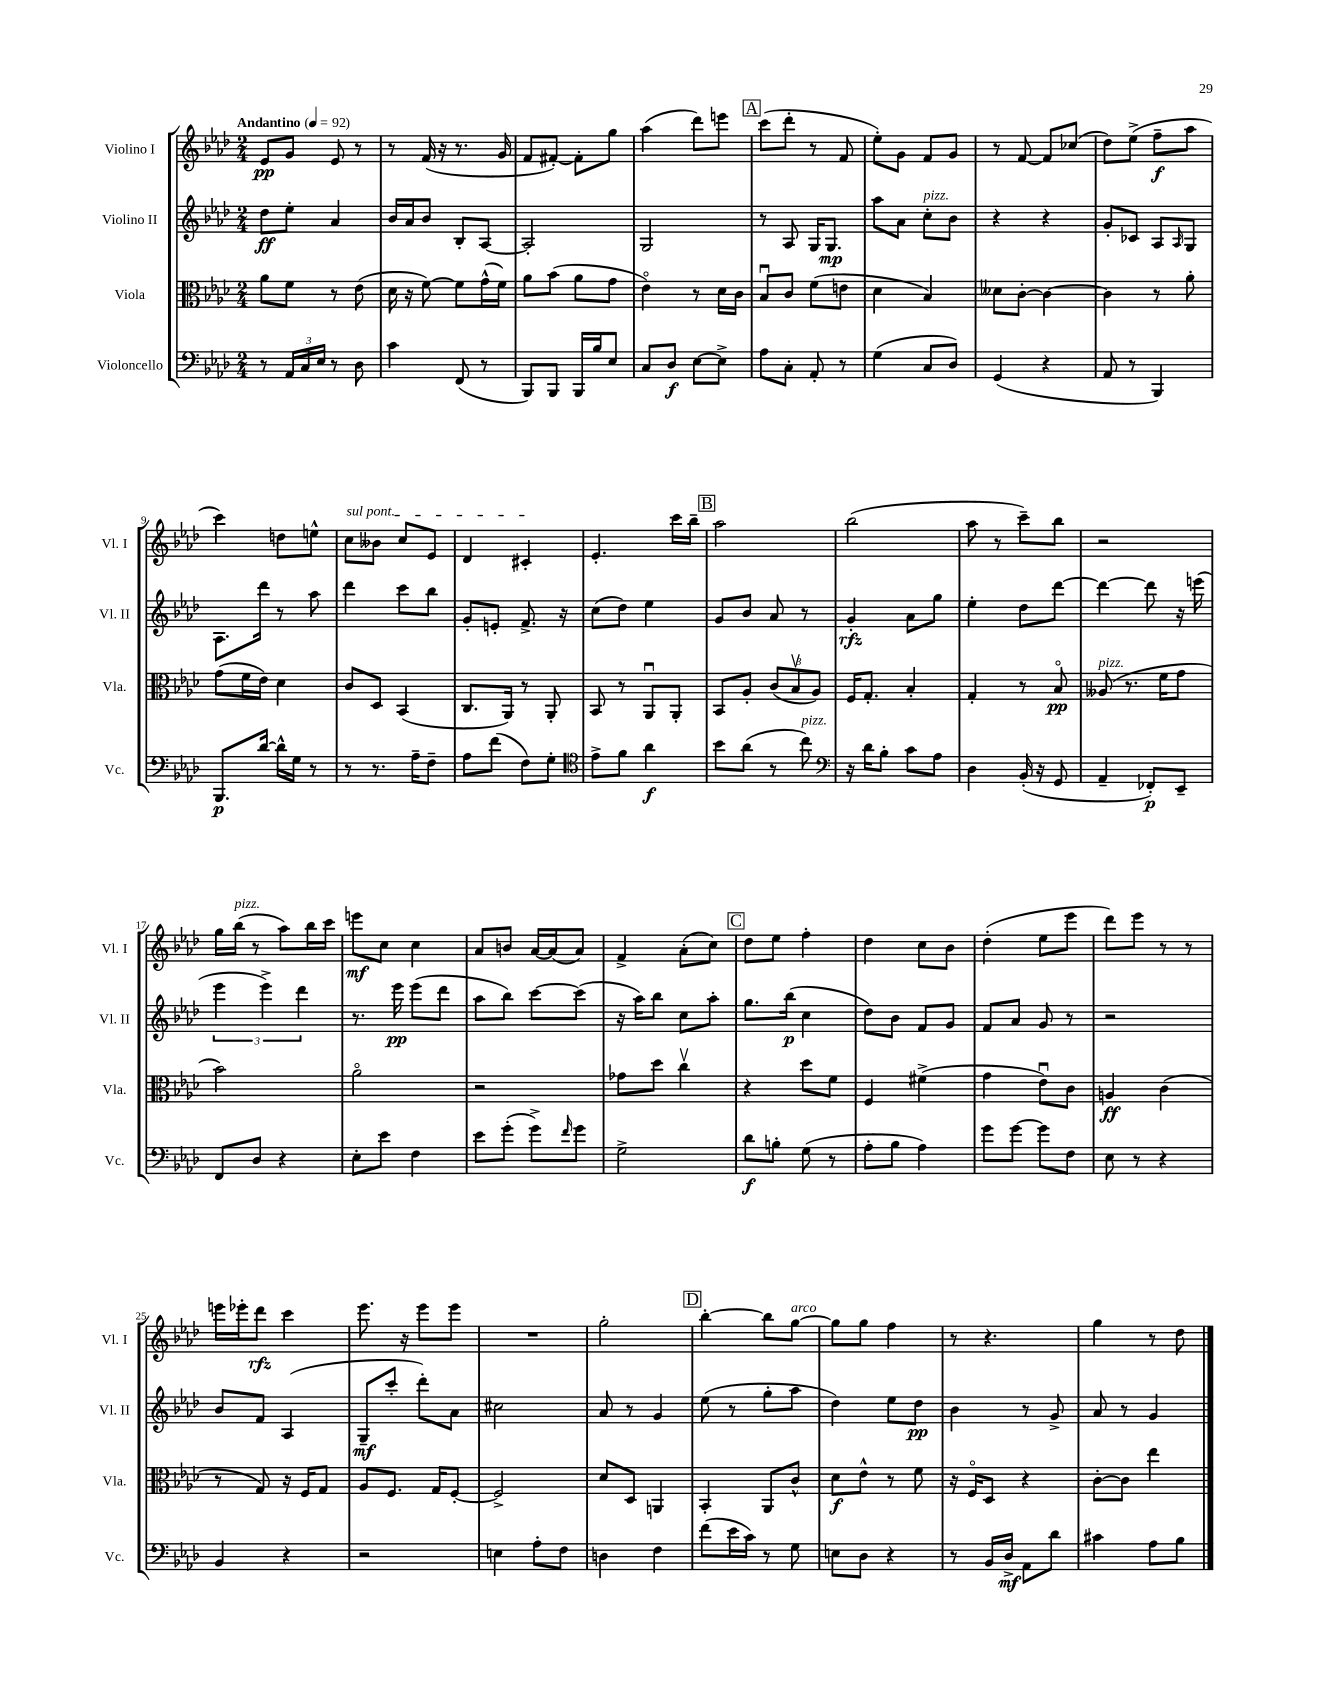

**kern	**dynam	**kern	**dynam	**kern	**dynam	**kern	**dynam
*part4	*part4	*part3	*part3	*part2	*part2	*part1	*part1
*staff4	*staff4	*staff3	*staff3	*staff2	*staff2	*staff1	*staff1
*I"Violoncello	*	*I"Viola	*	*I"Violino II	*	*I"Violino I	*
*I'Vc.	*	*I'Vla.	*	*I'Vl. II	*	*I'Vl. I	*
*clefF4	*	*clefC3	*	*clefG2	*	*clefG2	*
*k[b-e-a-d-]	*	*k[b-e-a-d-]	*	*k[b-e-a-d-]	*	*k[b-e-a-d-]	*
*M2/4	*	*M2/4	*	*M2/4	*	*M2/4	*
*MM92	*	*MM92	*	*MM92	*	*MM92	*
=1	=1	=1	=1	=1	=1	=1	=1
!	!	!	!	!	!	!LO:TX:a:B:t=Andantino	!
8r	.	8a-\L	.	8dd-\L	ff	8e-/L	pp
24AA-/LL	.	8f\J	.	8ee-'\J	.	8g/J	.
24C/	.	.	.	.	.	.	.
24E-/JJ	.	.	.	.	.	.	.
8r	.	8r	.	4a-/	.	8e-/	.
8D-\	.	(8e-\	.	.	.	8r	.
=2	=2	=2	=2	=2	=2	=2	=2
4c\	.	16d-\	.	16b-/LL	.	8r	.
.	.	16r	.	16a-/J	.	.	.
.	.	[8f\)	.	8b-/J	.	(16f/	.
.	.	.	.	.	.	16r	.
(8FF/	.	8f\L]	.	8B-'/L	.	8.r	.
8r	.	(16g^^\L	.	[8A-/J	.	.	.
.	.	16f\JJ)	.	.	.	16g/	.
=3	=3	=3	=3	=3	=3	=3	=3
8BBB-/L)	.	8a-\L	.	2A-'/]	.	8f/L	.
8BBB-/J	.	(8b-\J	.	.	.	[8f#X'/J)	.
16BBB-/LL	.	8a-\L	.	.	.	8f#'\L]	.
16B-/J	.	.	.	.	.	.	.
8E-/J	.	8g\J	.	.	.	8gg\J	.
=4	=4	=4	=4	=4	=4	=4	=4
8C/L	.	4e-\)	.	2G/	.	(4aa-\	.
8D-/J	f	.	.	.	.	.	.
[8E-\L	.	8r	.	.	.	8ddd-\L)	.
8E-^\J]	.	16d-\LL	.	.	.	8eeen\J	.
.	.	16c\JJ	.	.	.	.	.
!!LO:REH:place=s1:t=A
=5	=5	=5	=5	=5	=5	=5	=5
8A-\L	.	8B-u/L	.	8r	.	(8ccc\L	.
8C'\J	.	8c/J	.	8A-/	.	8ddd-'\J	.
8AA-'/	.	(8f\L	.	16G/KL	.	8r	.
.	.	.	.	8.G/J	mp	.	.
8r	.	8en\J	.	.	.	8f/	.
=6	=6	=6	=6	=6	=6	=6	=6
(4G\	.	4d-\	.	8aa-\L	.	8ee-'\L)	.
.	.	.	.	8a-\J	.	8g\J	.
!	!	!	!	!LO:TX:a:i:t=pizz.	!	!	!
8C/L	.	4B-/)	.	8cc'\L	.	8f/L	.
8D-/J)	.	.	.	8b-\J	.	8g/J	.
=7	=7	=7	=7	=7	=7	=7	=7
(4GG/	.	8d--X\L	.	4r	.	8r	.
.	.	[8c'\J	.	.	.	[8f/	.
4r	.	4c\_	.	4r	.	8f/L]	.
.	.	.	.	.	.	(8cc-X/J	.
=8	=8	=8	=8	=8	=8	=8	=8
8AA-/	.	4c\]	.	8g'/L	.	8dd-\L)	.
8r	.	.	.	8c-X/J	.	(8ee-^\J	.
4BBB-/)	.	8r	.	8A-/L	.	8ff~\L	f
.	.	.	.	16qqA-/	.	.	.
.	.	8a-'\	.	8G/J	.	8aa-\J	.
!!LO:LB:g=z
=9	=9	=9	=9	=9	=9	=9	=9
8.BBB-/L	p	(8g\L	.	8.A-\L	.	4ccc\)	.
.	.	16f\L	.	.	.	.	.
[16d-/Jk	.	16e-\JJ)	.	16ddd-\Jk	.	.	.
16d-^^\LL]	.	4d-\	.	8r	.	8ddn\L	.
16G\JJ	.	.	.	.	.	.	.
8r	.	.	.	8aa-\	.	8een^^\J	.
=10	=10	=10	=10	=10	=10	=10	=10
!	!	!	!	!	!	!LO:TX:a:i:t=sul pont.	!
8r	.	8c/L	.	4ddd-\	.	8cc\L	.
8.r	.	8D-/J	.	.	.	8b--X\J	.
.	.	(4BB-/	.	8ccc\L	.	8cc/L	.
16A-~\KL	.	.	.	.	.	.	.
8F~\J	.	.	.	8bb-\J	.	8e-/J	.
=11	=11	=11	=11	=11	=11	=11	=11
8A-\L	.	8.C/L	.	8g'/L	.	4d-/	.
(8f\J	.	.	.	8en'/J	.	.	.
.	.	16AA-/Jk)	.	.	.	.	.
8F\L)	.	8r	.	8.f^/	.	4c#X'/	.
8G'\J	.	8AA-'/	.	.	.	.	.
.	.	.	.	16r	.	.	.
=12	=12	=12	=12	=12	=12	=12	=12
*clefC4	*	*	*	*	*	*	*
8e-^\L	.	8BB-/	.	(8cc\L	.	4.e-'/	.
8f\J	.	8r	.	8dd-\J)	.	.	.
4a-\	f	8AA-u/L	.	4ee-\	.	.	.
.	.	8AA-'/J	.	.	.	16ccc\LL	.
.	.	.	.	.	.	16bb-~\JJ	.
!!LO:REH:place=s1:t=B
=13	=13	=13	=13	=13	=13	=13	=13
8b-\L	.	8BB-/L	.	8g/L	.	2aa-\	.
(8a-\J	.	8A-'/J	.	8b-/J	.	.	.
8r	.	(12c/L	.	8a-/	.	.	.
.	.	12B-v/	.	.	.	.	.
!LO:TX:a:i:t=pizz.	!	!	!	!	!	!	!
8cc\)	.	.	.	8r	.	.	.
.	.	12A-/J)	.	.	.	.	.
=14	=14	=14	=14	=14	=14	=14	=14
*clefF4	*	*	*	*	*	*	*
16r	.	16F/KL	.	4g'/	rfz	(2bb-\	.
16d-\KL	.	8.G'/J	.	.	.	.	.
8B-'\J	.	.	.	.	.	.	.
8c\L	.	4B-'/	.	8a-\L	.	.	.
8A-\J	.	.	.	8gg\J	.	.	.
=15	=15	=15	=15	=15	=15	=15	=15
4D-\	.	4G'/	.	4ee-'\	.	8aa-\	.
.	.	.	.	.	.	8r	.
(16BB-'/	.	8r	.	8dd-\L	.	8ccc~\L)	.
16r	.	.	.	.	.	.	.
8GG/	.	8B-/	pp	[8ddd-\J	.	8bb-\J	.
=16	=16	=16	=16	=16	=16	=16	=16
!	!	!LO:TX:a:i:t=pizz.	!	!	!	!	!
4AA-~/	.	(8A--X/	.	4ddd-\_	.	2r	.
.	.	8.r	.	.	.	.	.
8FF-X'/L)	p	.	.	8ddd-\]	.	.	.
.	.	16f\KL	.	.	.	.	.
8EE-~/J	.	8g\J	.	16r	.	.	.
.	.	.	.	(16eeen\	.	.	.
!!LO:LB:g=z
=17	=17	=17	=17	=17	=17	=17	=17
8FF/L	.	2b-\)	.	6eee-\	.	16gg\LL	.
!	!	!	!	!	!	!LO:TX:a:i:t=pizz.	!
.	.	.	.	.	.	(16bb-\JJ	.
8D-/J	.	.	.	.	.	8r	.
.	.	.	.	6eee-^\)	.	.	.
4r	.	.	.	.	.	8aa-\L)	.
.	.	.	.	6ddd-\	.	.	.
.	.	.	.	.	.	16bb-\L	.
.	.	.	.	.	.	16ccc\JJ	.
=18	=18	=18	=18	=18	=18	=18	=18
8E-'\L	.	2a-\	.	8.r	.	8eeen\L	mf
8e-\J	.	.	.	.	.	8cc\J	.
.	.	.	.	16eee-\	pp	.	.
4F\	.	.	.	(8eee-\L	.	4cc\	.
.	.	.	.	8ddd-\J	.	.	.
=19	=19	=19	=19	=19	=19	=19	=19
8e-\L	.	2r	.	8aa-\L	.	8a-/L	.
(8g'\J	.	.	.	8bb-\J)	.	8bn/J	.
8g^\L)	.	.	.	[8ccc\L	.	[16a-/LL	.
.	.	.	.	.	.	(16a-/J]	.
16qqf/	.	.	.	.	.	.	.
8g\J	.	.	.	(8ccc\J]	.	8a-/J)	.
=20	=20	=20	=20	=20	=20	=20	=20
2G^\	.	8g-X\L	.	16r	.	4f^/	.
.	.	.	.	16aa-\KL)	.	.	.
.	.	8dd-\J	.	8bb-\J	.	.	.
.	.	4ccv\	.	8cc\L	.	(8a-'\L	.
.	.	.	.	8aa-'\J	.	8cc\J)	.
!!LO:REH:place=s1:t=C
=21	=21	=21	=21	=21	=21	=21	=21
8d-\L	f	4r	.	8.gg\L	.	8dd-\L	.
8Bn'\J	.	.	.	.	.	8ee-\J	.
.	.	.	.	(16bb-\Jk	p	.	.
(8G\	.	8dd-\L	.	4cc\	.	4ff'\	.
8r	.	8f\J	.	.	.	.	.
=22	=22	=22	=22	=22	=22	=22	=22
8A-'\L	.	4F/	.	8dd-\L)	.	4dd-\	.
8B-\J	.	.	.	8b-\J	.	.	.
4A-\)	.	(4f#X^\	.	8f/L	.	8cc\L	.
.	.	.	.	8g/J	.	8b-\J	.
=23	=23	=23	=23	=23	=23	=23	=23
8g\L	.	4g\	.	8f/L	.	(4dd-'\	.
[8g\J	.	.	.	8a-/J	.	.	.
8g\L]	.	8e-u\L)	.	8g/	.	8ee-\L	.
8F\J	.	8c\J	.	8r	.	8eee-\J	.
=24	=24	=24	=24	=24	=24	=24	=24
8E-\	.	4An/	ff	2r	.	8ddd-\L)	.
8r	.	.	.	.	.	8eee-\J	.
4r	.	(4c\	.	.	.	8r	.
.	.	.	.	.	.	8r	.
!!LO:LB:g=z
=25	=25	=25	=25	=25	=25	=25	=25
4BB-/	.	8r	.	8b-/L	.	16eeen\LL	.
.	.	.	.	.	.	16eee-X'\J	.
.	.	8G/)	.	8f/J	.	8ddd-\J	rfz
4r	.	16r	.	(4A-/	.	4ccc\	.
.	.	16F/KL	.	.	.	.	.
.	.	8G/J	.	.	.	.	.
=26	=26	=26	=26	=26	=26	=26	=26
2r	.	8A-/L	.	8G~/L	mf	8.eee-\	.
.	.	8.F/J	.	8ccc'/J	.	.	.
.	.	.	.	.	.	16r	.
.	.	.	.	8ddd-'\L)	.	8eee-\L	.
.	.	16G/KL	.	.	.	.	.
.	.	[8F'/J	.	8a-\J	.	8eee-\J	.
=27	=27	=27	=27	=27	=27	=27	=27
4En\	.	2F^/]	.	2cc#X\	.	2r	.
8A-'\L	.	.	.	.	.	.	.
8F\J	.	.	.	.	.	.	.
=28	=28	=28	=28	=28	=28	=28	=28
4Dn\	.	8d-/L	.	8a-/	.	2gg'\	.
.	.	8D-/J	.	8r	.	.	.
4F\	.	4AAn/	.	4g/	.	.	.
!!LO:REH:place=s1:t=D
=29	=29	=29	=29	=29	=29	=29	=29
(8f\L	.	4BB-'/	.	(8ee-\	.	[4bb-'\	.
16e-\L	.	.	.	8r	.	.	.
16c\JJ)	.	.	.	.	.	.	.
8r	.	8AA-/L	.	8gg'\L	.	8bb-\L]	.
!	!	!	!	!	!	!LO:TX:a:i:t=arco	!
8G\	.	8c^^/J	.	8aa-\J	.	[8gg\J	.
=30	=30	=30	=30	=30	=30	=30	=30
8En\L	.	8d-\L	f	4dd-\)	.	8gg\L]	.
8D-\J	.	8e-^^\J	.	.	.	8gg\J	.
4r	.	8r	.	8ee-\L	.	4ff\	.
.	.	8f\	.	8dd-\J	pp	.	.
=31	=31	=31	=31	=31	=31	=31	=31
8r	.	16r	.	4b-\	.	8r	.
.	.	16F/KL	.	.	.	.	.
16BB-/LL	.	8D-/J	.	.	.	4.r	.
16D-^/JJ	mf	.	.	.	.	.	.
8AA-\L	.	4r	.	8r	.	.	.
8d-\J	.	.	.	8g^/	.	.	.
=32	=32	=32	=32	=32	=32	=32	=32
4c#X\	.	[8c'\L	.	8a-/	.	4gg\	.
.	.	8c\J]	.	8r	.	.	.
8A-\L	.	4ee-\	.	4g/	.	8r	.
8B-\J	.	.	.	.	.	8dd-\	.
==	==	==	==	==	==	==	==
*-	*-	*-	*-	*-	*-	*-	*-
